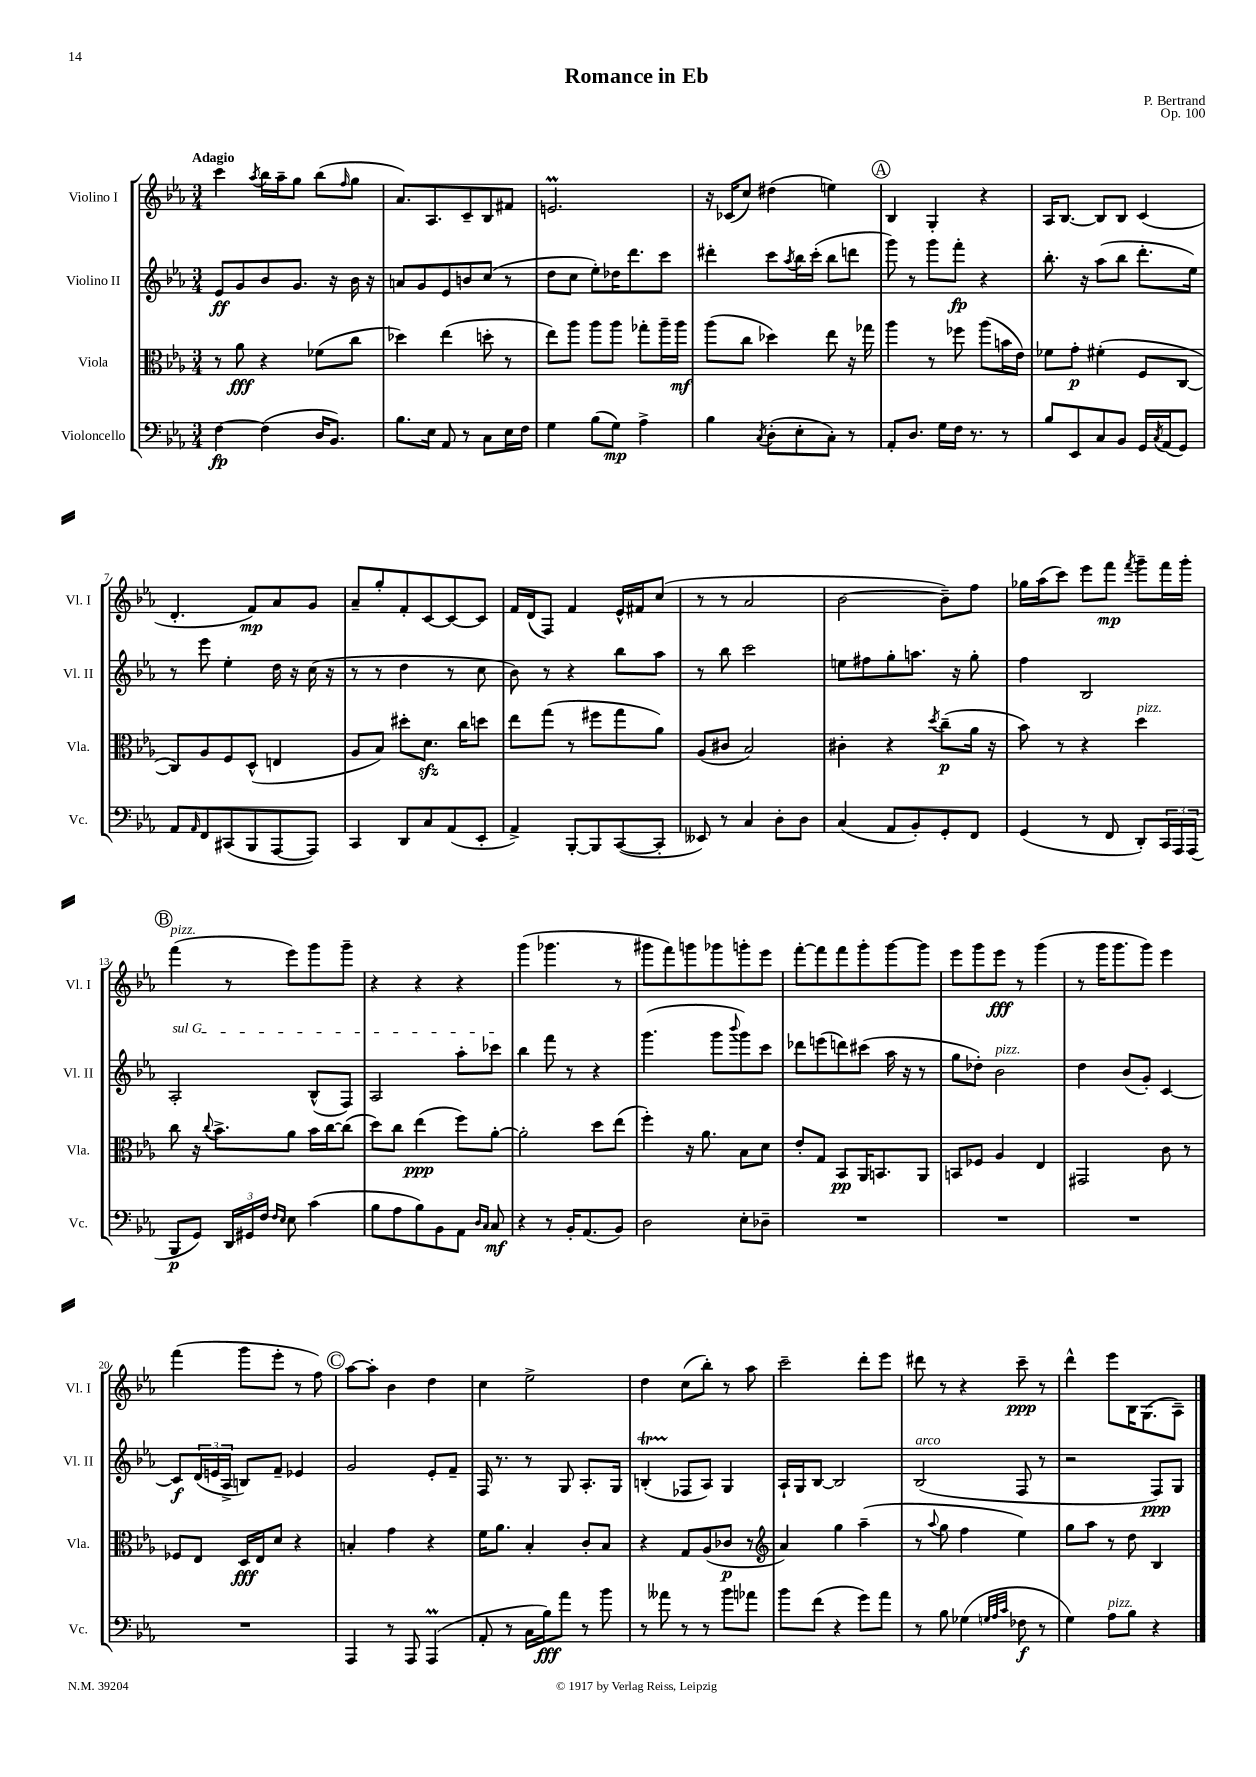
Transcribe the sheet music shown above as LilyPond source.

\header { title = "Romance in Eb" composer = "P. Bertrand" opus = "Op. 100" }
<<
\new StaffGroup <<
\new Staff = "s0" \with { instrumentName = "Violino I" shortInstrumentName = "Vl. I" } {
    \clef treble \key ees \major \numericTimeSignature \time 3/4 \tempo "Adagio"
    c'''4 \acciaccatura { aes''8 } bes''16 aes''16-- g''8 bes''8( \grace { f''16 } g''8 |
    aes'8.) aes8. c'8-- bes8 fis'8 |
    e'2.\prall |
    r16 ces'16( c''8) dis''4( e''4) |
    \mark \markup { \circle "A" } bes4 g4-. r4 |
    aes16 bes8.~ bes8 bes8 c'4( |
    d'4.-. f'8\mp) aes'8 g'8 |
    aes'8-- g''8-. f'8-. c'8~ c'8~ c'8 |
    f'16 d'16( f8) f'4 ees'16-^ fis'16 c''8( |
    r8 r8 aes'2 |
    bes'2~ bes'8--) f''8 |
    ges''16 aes''16( c'''8) ees'''8 f'''8\mp \acciaccatura { f'''8 } g'''8-- f'''16 g'''16-. |
    \mark \markup { \circle "B" } f'''4^\markup { \italic "pizz." }( r8 ees'''8) g'''8 g'''8-- |
    r4 r4 r4 |
    g'''4( ges'''4. r8 |
    gis'''8 f'''8) g'''8 ges'''8 g'''8-. ees'''8 |
    f'''8~-. f'''8 f'''8 g'''8-. g'''8~ g'''8 |
    ees'''8 g'''8 ees'''8\fff r8 g'''4( |
    r8 g'''16 g'''8. g'''8) ees'''4 |
    f'''4( g'''8 ees'''8-. r8 f''8) |
    \mark \markup { \circle "C" } aes''8~ aes''8-. bes'4 d''4 |
    c''4 ees''2-> |
    d''4 c''8( bes''8-.) r8 aes''8 |
    c'''2-- d'''8-. ees'''8 |
    dis'''8 r8 r4 c'''8--\ppp r8 |
    d'''4-^ ees'''8 bes16 g8.( aes8--) \bar "|." |
}
\new Staff = "s1" \with { instrumentName = "Violino II" shortInstrumentName = "Vl. II" } {
    \clef treble \key ees \major \numericTimeSignature \time 3/4
    ees'8\ff g'8 bes'8 g'8. r16 bes'16 r16 |
    a'8 g'8 ees'8 b'8 c''8( r8 |
    d''8 c''8 ees''8-.) des''16 d'''8. c'''8 |
    dis'''4-. c'''8 \acciaccatura { aes''8 } bes''16 c'''16-.( bes''8 d'''8 |
    \mark \markup { \circle "A" } g'''8) r8 g'''8 f'''8-.\fp r4 |
    bes''8.-. r16 aes''8( bes''8 d'''8.-. ees''16) |
    r8 ees'''8 ees''4-. d''16 r16 c''16( r16 |
    r8 r8 d''4 r8 c''8 |
    bes'8) r8 r4 bes''8 aes''8 |
    r8 bes''8 c'''2 |
    e''8 fis''8 g''8-. a''8. r16 g''8-. |
    f''4 bes2 |
    \mark \markup { \circle "B" } \once \override TextSpanner.bound-details.left.text = \markup { \italic "sul G" } aes2-.\startTextSpan bes8-^( f8) |
    aes2 aes''8-. ces'''8\stopTextSpan |
    bes''4 f'''8 r8 r4 |
    g'''4.( g'''8 \appoggiatura { bes'''8 } g'''8) c'''8 |
    des'''8 e'''8( d'''8) cis'''8( aes''16 r16 r8 |
    g''8 des''8-.) bes'2^\markup { \italic "pizz." } |
    d''4 bes'8( g'8-.) c'4~ |
    c'8\f \tuplet 3/2 { d'16( e'16 aes16-> } b8) f'8-- ees'4 |
    \mark \markup { \circle "C" } g'2 ees'8-. f'8-- |
    f16 r8. r8 g8 aes8.-. g16 |
    b4-.\startTrillSpan( fes8\stopTrillSpan aes8) g4 |
    aes16-! g16 bes8~ bes2 |
    bes2^\markup { \italic "arco" }( f8 r8 |
    r2 f8\ppp) g8 \bar "|." |
}
\new Staff = "s2" \with { instrumentName = "Viola" shortInstrumentName = "Vla." } {
    \clef alto \key ees \major \numericTimeSignature \time 3/4
    r8 aes'8\fff r4 fes'8( c''8 |
    des''4) ees''4( d''8-. r8 |
    ees''8) aes''8 aes''8 aes''8 ges''8-. aes''16-- aes''16\mf |
    aes''8( c''8 des''4) ees''8 r16 ges''16 |
    \mark \markup { \circle "A" } aes''4 r8 fes''8 aes''8( b'16 ees'16) |
    fes'8 g'8-.\p fis'4-.( f8 c8~ |
    c8) aes8 f8 d8-^( e4 |
    aes8 bes8) dis''8-. d'8.\sfz c''16 d''8 |
    ees''8 g''8( r8 fis''8 g''8 aes'8) |
    aes8( cis'8 bes2) |
    cis'4-. r4 \acciaccatura { d''8 } c''8--\p( aes'16 r16 |
    bes'8) r8 r4 d''4^\markup { \italic "pizz." } |
    \mark \markup { \circle "B" } c''8 r16 \appoggiatura { c''8 } bes'8.-> aes'8 bes'16 c''16~ c''8( |
    d''8) c''8 ees''4\ppp( f''8) aes'8~-. |
    aes'2-. d''8 ees''8( |
    f''4-.) r16 aes'8. bes8 d'8 |
    ees'8-. g8 bes,8\pp aes,16 b,8. aes,8 |
    b,8 fes8 aes4 ees4 |
    gis,2 c'8 r8 |
    fes8 ees8 d16\fff ees16 d'8 r4 |
    \mark \markup { \circle "C" } b4-. g'4 r4 |
    f'16 aes'8. bes4-. c'8-. bes8 |
    r4 g8 aes8( ces'8\p r8 |
    \clef treble aes'4) g''4 aes''4--( |
    r8 \appoggiatura { aes''8 } g''8 f''4 ees''4) |
    g''8 aes''8 r8 d''8 bes4 \bar "|." |
}
\new Staff = "s3" \with { instrumentName = "Violoncello" shortInstrumentName = "Vc." } {
    \clef bass \key ees \major \numericTimeSignature \time 3/4
    f4~\fp f4( d16 bes,8.) |
    bes8. ees16 aes,8 r8 c8 ees16 f16 |
    g4 bes8( g8\mp) aes4-> |
    bes4 \acciaccatura { c8 } d8-.( ees8-. c8-.) r8 |
    \mark \markup { \circle "A" } aes,8-. d8. g16 f16 r8. r8 |
    bes8 ees,8 c8 bes,8 g,16 \acciaccatura { c8 } aes,16( g,8) |
    aes,8 \grace { aes,16 } f,8 cis,8( bes,,8 aes,,8~ aes,,8) |
    c,4 d,8 c8 aes,8( ees,8-. |
    aes,4->) bes,,8~-. bes,,8 c,8~( c,8-. |
    eeses,8) r8 c4 d8-. d8 |
    c4( aes,8 bes,8-.) g,8-. f,8 |
    g,4( r8 f,8 d,8-.) \tuplet 3/2 { c,16 aes,,16 aes,,16( } |
    \mark \markup { \circle "B" } bes,,8\p g,8) \tuplet 3/2 { d,16 gis,16 f16 } \grace { f16 ees16 } ees8 c'4( |
    bes8 aes8 bes8) bes,8 aes,8 \grace { d16 c16 } c8\mf |
    r4 r8 bes,16-. aes,8.( bes,8) |
    d2 ees8-. des8-- |
    R2. |
    R2. |
    R2. |
    R2. |
    \mark \markup { \circle "C" } aes,,4 r8 aes,,8 aes,,4\prall( |
    aes,8-. r8 c16 bes16\fff) aes'8 r8 bes'8 |
    r8 aeses'8 r8 r8 bes'8 aes'8 |
    bes'8 f'8( r4 g'8) aes'8 |
    r8 bes8 ges4( \grace { g32 aes32 c'32 } fes8\f r8 |
    g4) aes8^\markup { \italic "pizz." } bes8 r4 \bar "|." |
}
>>
>>
